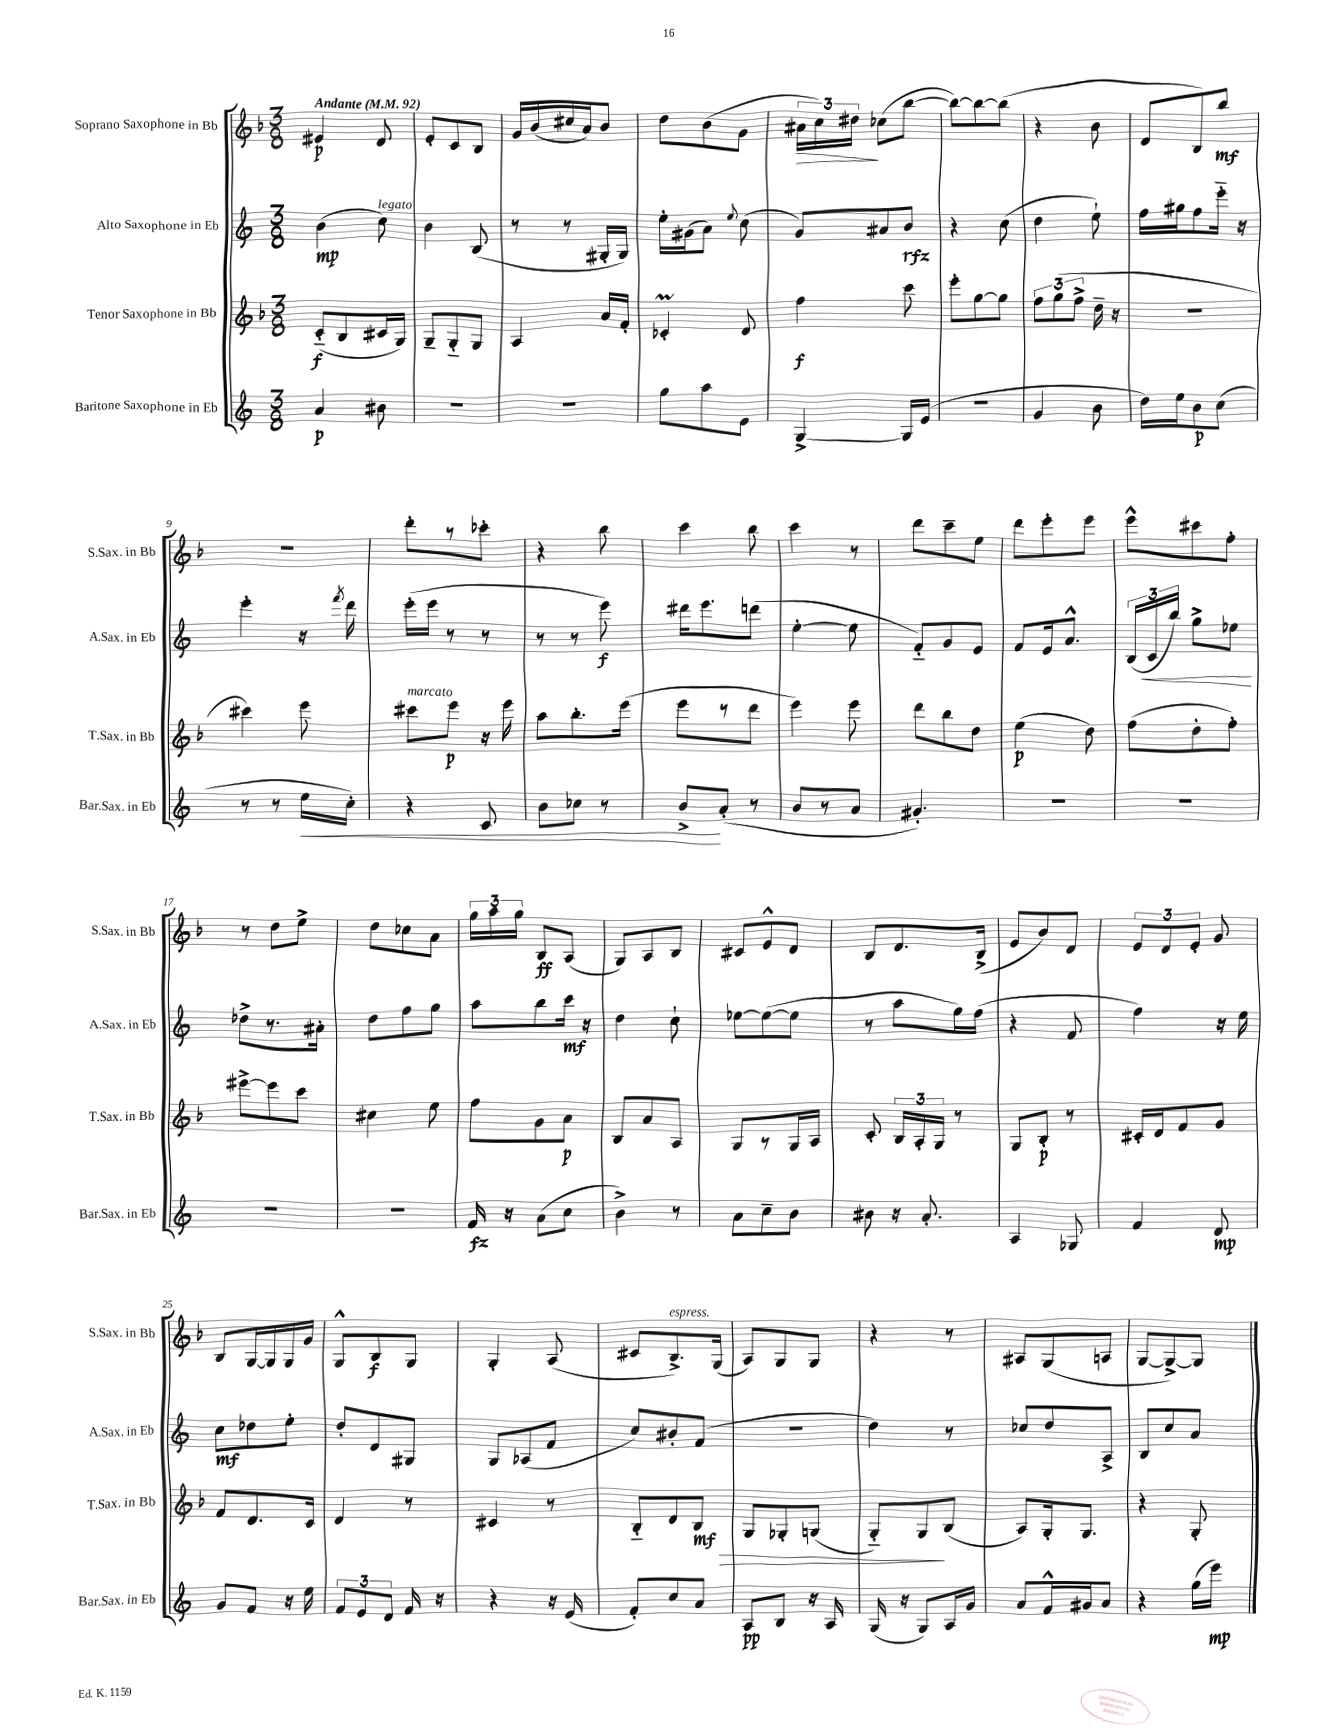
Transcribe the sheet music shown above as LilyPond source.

<<
\new StaffGroup <<
\new Staff = "s0" \with { instrumentName = "Soprano Saxophone in Bb" shortInstrumentName = "S.Sax. in Bb" } {
    \clef treble \key f \major \numericTimeSignature \time 3/8 \tempo "Andante" 4 = 92
    \autoBeamOff eis'4\p d'8 |
    e'8[-. c'8 bes8] |
    g'16[ bes'16( cis''16 a'16) bes'8] |
    d''8[ bes'8( g'8] |
    \tuplet 3/2 { ais'16[\> c''16) dis''16]\! } ces''8[( bes''8]~ |
    bes''8[~) bes''8~ bes''8]( |
    r4 bes'8 |
    d'8[ bes8) bes''8]\mf |
    R4. |
    d'''8[-. r8 ces'''8]-. |
    r4 bes''8 |
    c'''4 bes''8 |
    c'''4 r8 |
    d'''8[ c'''8-- e''8] |
    d'''8[ e'''8-. e'''8] |
    e'''8[-^ cis'''8 f''8]-. |
    r8 d''8[ e''8]-> |
    d''8[ ces''8 a'8] |
    \tuplet 3/2 { g''16[ a''16 g''16] } bes8[\ff a8]( |
    g8[) a8 bes8] |
    cis'8[ e'8-^ d'8] |
    bes8[ d'8. bes16]->( |
    e'8[ bes'8) d'8] |
    \tuplet 3/2 { e'8[ d'8 e'8]-. } g'8 |
    bes8[ g16~ g16 g16 g'16] |
    g8[-^ bes8\f g8] |
    g4-. a8( |
    cis'8[ bes8.->^\markup { \italic "espress." }) g16]( |
    a8[) g8 g8] |
    r4 r8 |
    ais8[ g8( a8] |
    g8[~ g8~->) g8] \bar "|." |
}
\new Staff = "s1" \with { instrumentName = "Alto Saxophone in Eb" shortInstrumentName = "A.Sax. in Eb" } {
    \clef treble \key c \major \numericTimeSignature \time 3/8
    \autoBeamOff b'4\mp( c''8^\markup { \italic "legato" }) |
    b'4 b8( |
    r8 r8 gis16[-. gis16]) |
    e''16[-. gis'16( a'8]) \appoggiatura { e''8 } c''8( |
    g'8[) ais'8 b'8]\rfz |
    r4 c''8( |
    d''4 e''8-!) |
    f''16[ gis''16 f''8 e'''16]-_ r16 |
    e'''4-. r16 \acciaccatura { f'''8 } d'''16 |
    e'''16[-.( e'''16] r8 r8 |
    r8 r8 e'''8\f) |
    dis'''16[ e'''8. d'''8]( |
    e''4~-. e''8 |
    f'8[-_) g'8 e'8] |
    f'8[ e'16 a'8.]-^ |
    \tuplet 3/2 { b16[( c'16\< b''16]) } g''8[-> ees''8]\! |
    des''8[-> r8. ais'16]-. |
    d''8[ f''8 g''8] |
    a''8[ b''8 c'''16]\mf r16 |
    d''4 c''8-! |
    ees''8[~ ees''8~( ees''8] |
    r8 a''8[ g''16) f''16]( |
    r4 f'8 |
    f''4) r16 e''16 |
    c''8[\mf des''8 e''8]-. |
    d''8[-. d'8 gis8] |
    g8[ aes8( f'8] |
    c''8[) bis'8-. f'8]( |
    R4. |
    d''4) r8 |
    ces''8[ d''8 a8]-> |
    b8[ c''8 a'8] \bar "|." |
}
\new Staff = "s2" \with { instrumentName = "Tenor Saxophone in Bb" shortInstrumentName = "T.Sax. in Bb" } {
    \clef treble \key f \major \numericTimeSignature \time 3/8
    \autoBeamOff c'8[-_\f( bes8 cis'16 g16]) |
    g8[-- g8-_ g8] |
    a4 a'16[ f'16]-. |
    ces'4-.\prall d'8 |
    f''4\f c'''8 |
    e'''8[-. g''8~ g''8] |
    \tuplet 3/2 { f''8[ g''8( f''8]-> } d''16-- r16 |
    R4. |
    cis'''4) e'''8 |
    cis'''8[^\markup { \italic "marcato" } e'''8]\p r16 e'''16 |
    a''8[ bes''8.-. e'''16]( |
    e'''8[ r8 d'''8] |
    e'''4) e'''8 |
    d'''8[ bes''8 d''8] |
    e''4\p( d''8) |
    f''8[( d''8-. f''8]-.) |
    eis'''8[~-> eis'''8 c'''8] |
    cis''4 e''8 |
    f''8[ g'8 a'8]\p |
    bes8[ a'8 a8] |
    g8[ r8 g16 a16] |
    c'8-. \tuplet 3/2 { bes16[ a16-. g16] } r8 |
    g8[ bes8]-.\p r8 |
    cis'16[-. d'16 f'8 g'8] |
    f'8[ d'8. c'16] |
    d'4 r8 |
    cis'4 r8 |
    bes8[-_ d'8 bes8]\mf\> |
    g8[ ges8-. g8]( |
    g8[-_) g8\! bes8]( |
    a8[) g16-. g8.] |
    r4 g8-. \bar "|." |
}
\new Staff = "s3" \with { instrumentName = "Baritone Saxophone in Eb" shortInstrumentName = "Bar.Sax. in Eb" } {
    \clef treble \key c \major \numericTimeSignature \time 3/8
    \autoBeamOff a'4\p bis'8 |
    R4. |
    R4. |
    g''8[ a''8 e'8] |
    g4~-> g16[ e'16]( |
    R4. |
    g'4 b'8 |
    d''16[) e''16 b'8\p c''8]( |
    r8 r8 e''16[\< c''16]-.) |
    r4 c'8 |
    b'8[ ces''8] r8 |
    b'8[->\! a'8]-.( r8 |
    b'8[ r8 a'8] |
    gis'4.-.) |
    R4. |
    R4. |
    R4. |
    R4. |
    f'16\fz r16 a'8[( c''8] |
    b'4->) r8 |
    a'8[ c''8-- b'8] |
    bis'8 r16 a'8.-. |
    a4 ges8 |
    f'4 d'8\mp |
    g'8[ f'8] r16 e''16 |
    \tuplet 3/2 { f'8[ e'8 d'8] } f'16 r16 |
    r4 r16 e'16( |
    f'8[-.) c''8 a'8] |
    a8[\pp b8] r16 a16 |
    g16( r16 g8[) a16 g'16] |
    a'8[ f'16-^ gis'16 a'8] |
    r4 g''16[( e'''16]\mp) \bar "|." |
}
>>
>>
